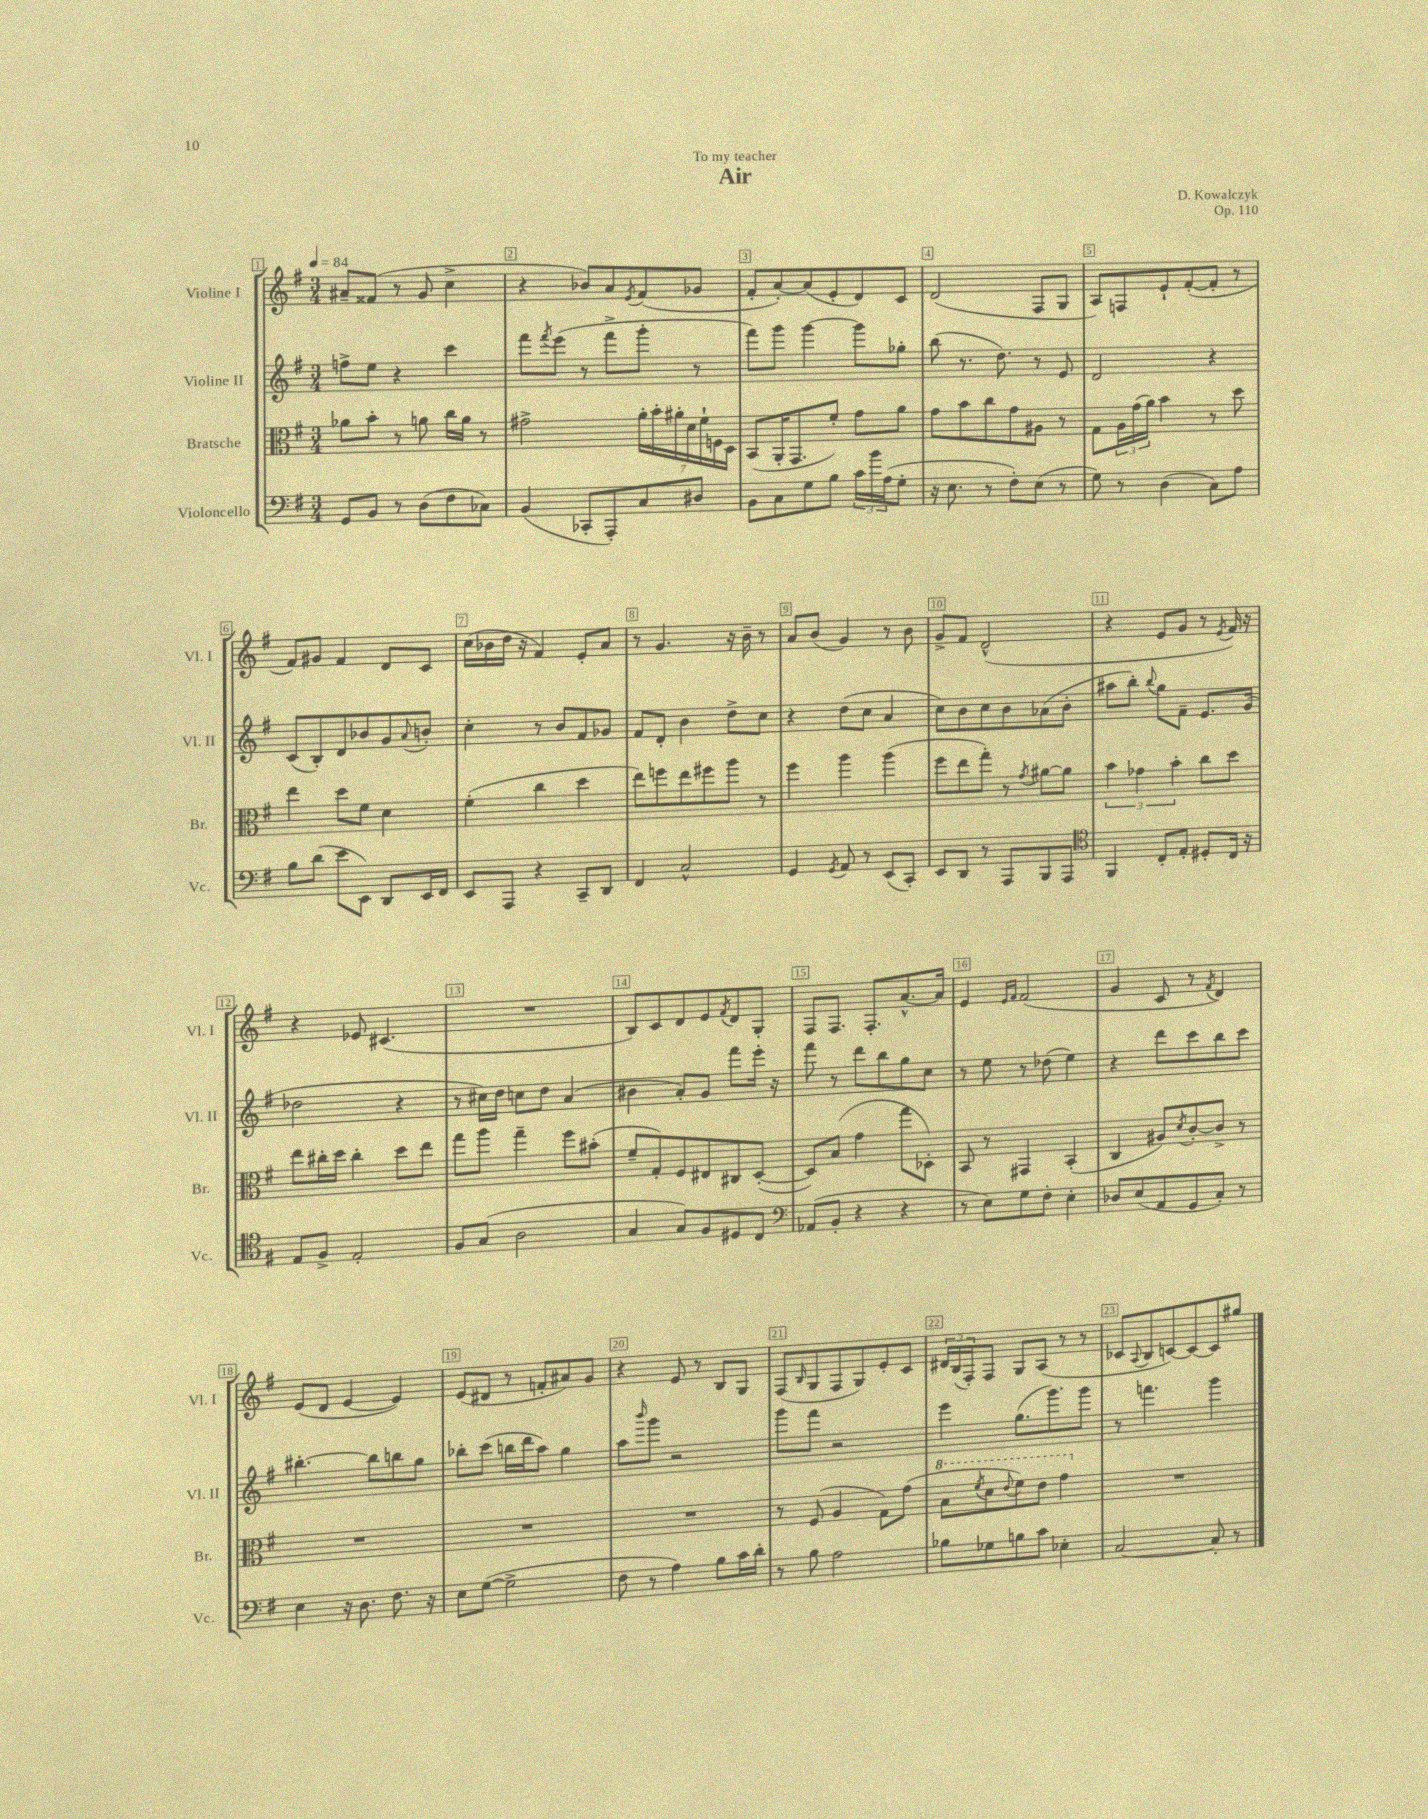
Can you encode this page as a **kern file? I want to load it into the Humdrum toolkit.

**kern	**kern	**kern	**kern
*staff4	*staff3	*staff2	*staff1
*clefF4	*clefC3	*clefG2	*clefG2
*k[f#]	*k[f#]	*k[f#]	*k[f#]
*M3/4	*M3/4	*M3/4	*M3/4
*MM84	*MM84	*MM84	*MM84
8GG	8a-	8ff^	8a#~
8BB	8b'	8ee	(8f##
8r	8r	4r	8r
(8D	8a	.	8g
8F#	16cc	4ccc	4cc^
.	16a	.	.
8C-)	8r	.	.
=	=	=	=
(4BB	2g#^	8fff#	4r
.	.	8qfff#	.
.	.	(8eee	.
8CC-'	.	8r	8b-)
8AAA')	.	8fff#^	8a
.	.	.	8qe
8C	28a'	8ggg'	(8f#
.	28b'	.	.
.	28a#'	.	.
.	28d	.	.
8D#	.	8r	8g-
.	28f#`	.	.
.	28F	.	.
.	28D	.	.
=	=	=	=
8BB	(8BB	8fff#)	8f#'
8C	16AA'	8ggg	[8a')
.	8.GG	.	.
8G	.	[4ggg	(8a]
8B	8f#')	.	8e'
24c	8g	8ggg]	8d)
24b	.	.	.
(24A	.	.	.
8G'	8a	8gg-'	8c
=	=	=	=
16r	8g	(8bb	(2d
8.E	.	.	.
.	8b	8.r	.
8r	8cc	.	.
.	.	8.dd)	.
8F#')	8g	.	.
(8E	8A#	8r	8F#
8r	8r	8e	8G
=	=	=	=
8G)	8G	2d	8A)
8r	24A	.	8F
.	(24g	.	.
.	24a)	.	.
(4D	4b	.	8e`
.	.	.	([8f#'
8C)	8r	4r	8f#']
8A	8dd	.	8r
=	=	=	=
8B	4ee	(8c	8f#)
(8d	.	8B')	8g#
8e	8dd	8d	4f#
8EE)	8f#	8b-	.
8DD	4d	8g	8d
.	.	8qqa	.
16EE	.	8b'	8c
16FF#	.	.	.
=	=	=	=
8EE	(4f#'	4cc'	(16cc
.	.	.	16b-
8AAA	.	.	16dd
.	.	.	16r
4r	4cc	8r	4f#)
.	.	8b	.
8CC~	4dd	8f#	8e'
8DD	.	8g-	8a
=	=	=	=
4FF#	8ee)	8f#	8r
.	8ff	8d'	4.g
2C^^	8ee	4b	.
.	8ff#	.	.
.	8aa	8dd^	16r
.	.	.	16b~
.	8r	8cc	8r
=	=	=	=
4GG	4ff#	4r	8a
.	.	.	(8b
8qGG	.	.	.
8AA	4aa	(8dd	4g)
8r	.	8cc	.
(8EE	(4aa	4a	8r
8CC')	.	.	8b
=	=	=	=
8EE	8ff#	8cc)	8g^
8DD	8ee	8b	8f#
8r	8gg')	8cc	(2d^^
8AAA	8r	8b	.
.	8qg	.	.
8BBB	[8a#	(8a-	.
8AAA	8a#]	8b'	.
=	=	=	=
*clefC4	*	*	*
4FF#	6b	8aa#	4r
.	.	8bb')	.
.	6g-	.	.
.	.	8qqbb	.
8C'	.	8gg	8e
.	6b'	.	.
8E'	.	8f#~	8g
8D#'	8cc	8.e	8r
.	.	.	8qe
16C	8dd	.	16f#)
16r	.	(16g	16r
=	=	=	=
8E	8ee	2dd-	4r
8F#^	16cc#'	.	.
.	16dd	.	.
2E'	4cc#'	.	8e-
.	.	.	(4.c#
.	8dd	4r	.
.	8ee	.	.
=	=	=	=
8F#	8gg	8r	2.r
(8G	8aa	16cc#)	.
.	.	16dd	.
2A	4gg~	8cc	.
.	.	8dd	.
.	8ff#	(4a	.
.	(8b#'	.	.
=	=	=	=
4G	8f#~	4b#	8B)
.	8G')	.	8c
8G)	8F#	8a')	8d
8F#	8E#	8g	8e
.	.	.	8qf#
8D#	8C#	8fff#	8d
8C	([8D'	16eee'	8G'
.	.	16r	.
=	=	=	=
*clefF4	*	*	*
(8AA-	8D])	8fff#	8F#
8BB'	(8B	8r	8.F#
4r	4g	8ddd	.
.	.	.	8.F#'
.	.	8bb	.
4r	8gg	8gg	[8.a^^
.	8D-')	8cc	.
.	.	.	16a]
=	=	=	=
8r	8BB	8r	4e
8E)	8r	8ee	.
.	.	.	16qqe
.	.	.	16qqf#
8G	4GG#	8r	(2f#
8F#'	.	(8dd-	.
4E'	(4BB'	4ee)	.
=	=	=	=
8D-	4C	4r	4g
(8E	.	.	.
8AA	8A#)	8ddd	8c
.	8qd	.	.
8GG	[8c'	8ccc	8r
.	.	.	8qf#
8C')	8c^]	8bb	4d)
8r	8r	8ccc	.
=	=	=	=
4E	2.r	[4.bb#'	(8e
.	.	.	8d
16r	.	.	[4e
8.D	.	.	.
.	.	8bb#]	.
8.F#	.	8bb	4e])
.	.	8gg	.
16r	.	.	.
=	=	=	=
8E	2.r	8bb-'	(8e
([8G	.	(8ccc	8d#
2G^]	.	16bb	8r
.	.	16ddd	.
.	.	8aa)	8f'
.	.	4gg	8a#)
.	.	.	8g
=	=	=	=
8F#	2.r	8aa	4r
.	.	16qqbbb	.
8r	.	8ggg	.
4A)	.	2r	8e
.	.	.	8r
8B	.	.	8B
16c	.	.	8G
16d'	.	.	.
=	=	=	=
8r	8r	8ggg	(8F#
.	.	.	16qqB
8B	(8F#	8fff#	8G
2A	4A	2r	8F#
.	.	.	8G)
.	8G)	.	8e'
.	(8g	.	8c
=	=	=	=
8B-	8b	4eee	24d#
.	.	.	(24B
.	.	.	24F#')
.	8qff#	.	.
8G-	8dd	.	8F#
.	8qqee	.	.
8B	8ff#)	(8.gg	8G
8c	8ee	.	(8A
.	.	8.ggg)	.
4E-'	4gg	.	8r
.	.	8ggg	8r
=	=	=	=
[2C	2.r	8r	8c-
.	.	.	8qqA
.	.	4.fff	8B
.	.	.	[8c)
.	.	.	8c_
8C']	.	4ggg	8c]
8r	.	.	8gg#
==	==	==	==
*-	*-	*-	*-
